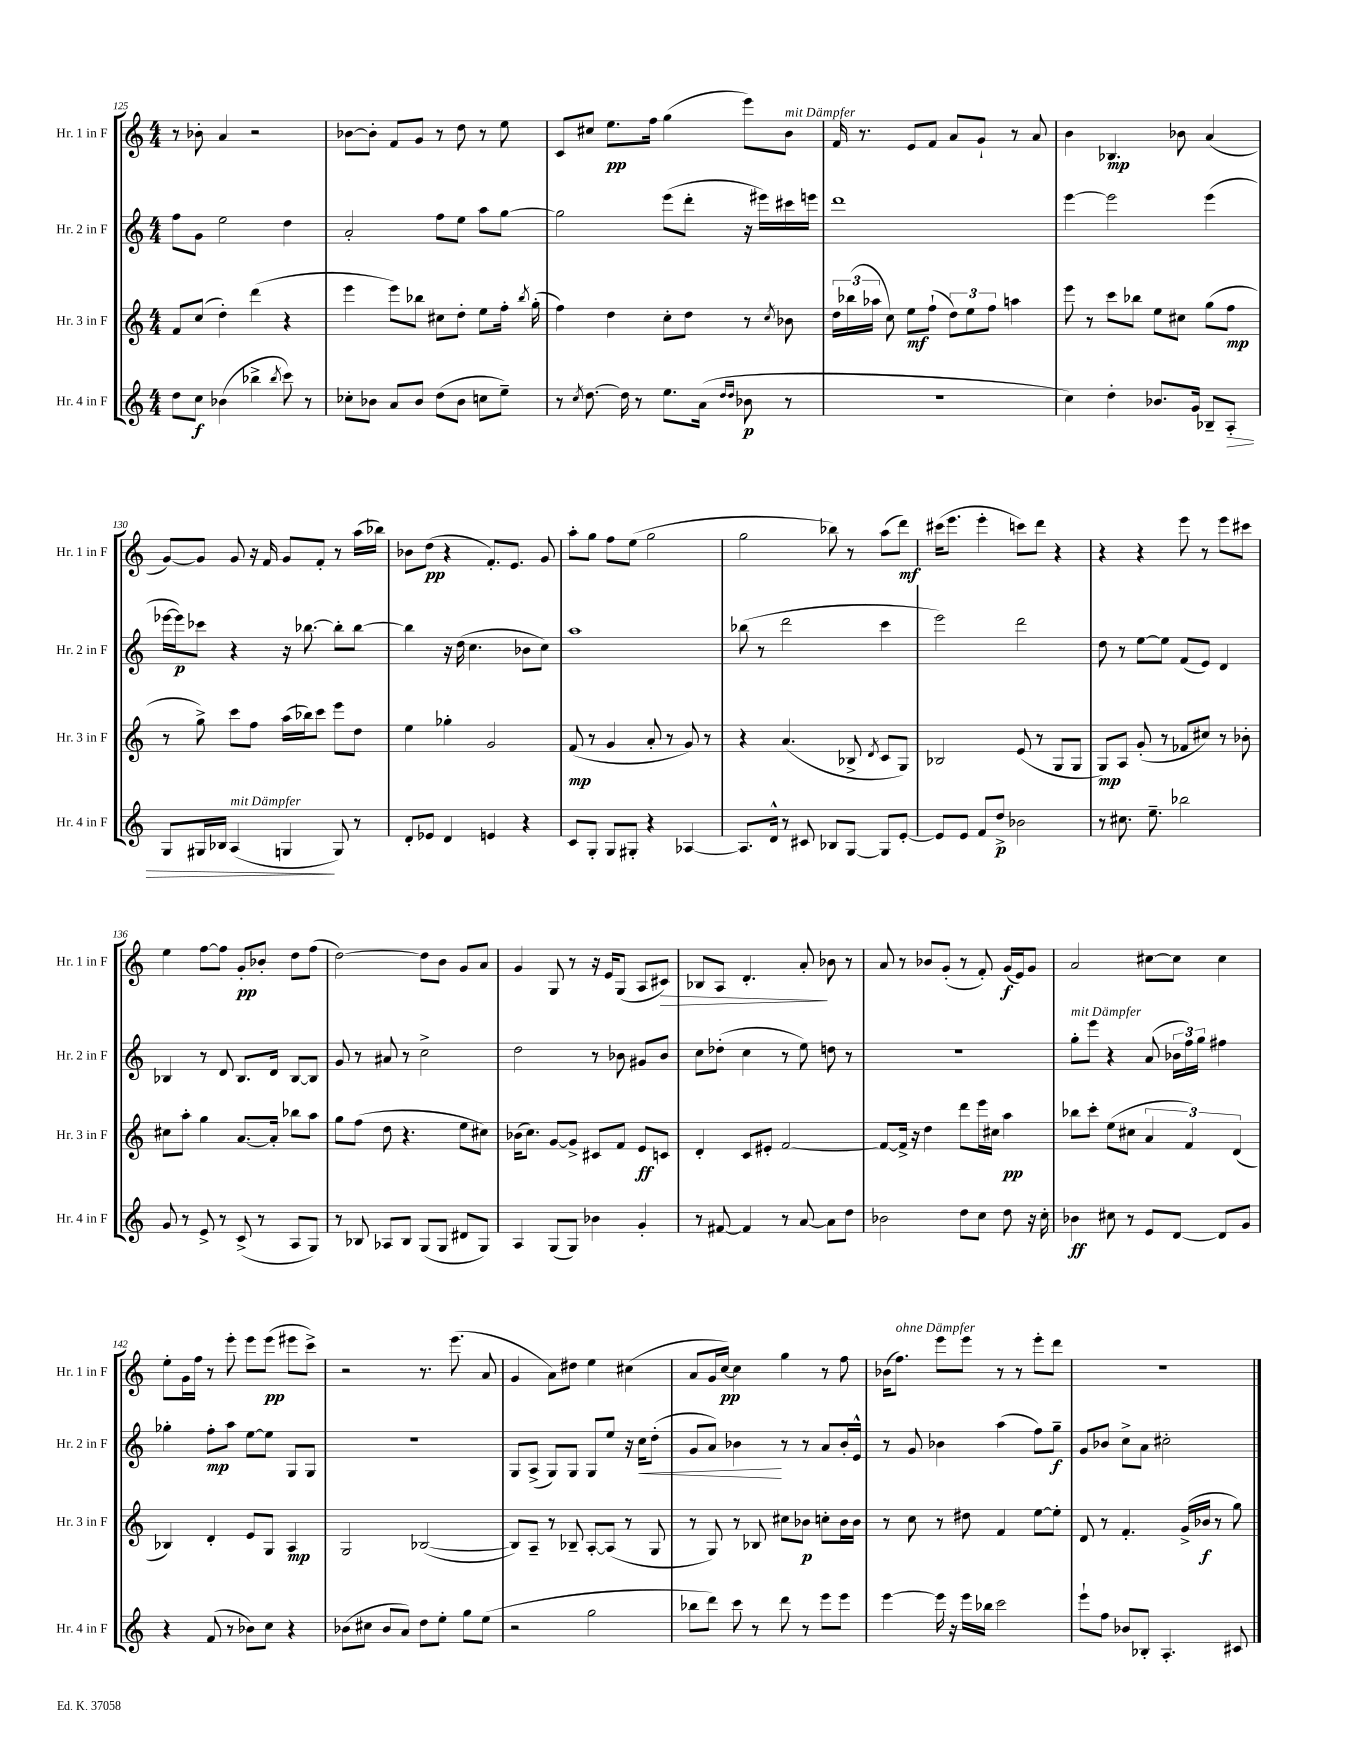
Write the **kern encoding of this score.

**kern	**dynam	**kern	**dynam	**kern	**dynam	**kern	**dynam
*part4	*part4	*part3	*part3	*part2	*part2	*part1	*part1
*staff4	*staff4	*staff3	*staff3	*staff2	*staff2	*staff1	*staff1
*I"Hr. 4 in F	*	*I"Hr. 3 in F	*	*I"Hr. 2 in F	*	*I"Hr. 1 in F	*
*I'Hr. 4 in F	*	*I'Hr. 3 in F	*	*I'Hr. 2 in F	*	*I'Hr. 1 in F	*
*clefG2	*	*clefG2	*	*clefG2	*	*clefG2	*
*k[]	*	*k[]	*	*k[]	*	*k[]	*
*M4/4	*	*M4/4	*	*M4/4	*	*M4/4	*
=125	=125	=125	=125	=125	=125	=125	=125
8dd\L	.	8f/L	.	8ff\L	.	8r	.
8cc\J	f	(8cc/J	.	8g\J	.	8b-X'\	.
(4b-X\	.	4dd'\)	.	2ee\	.	4a/	.
4bb-X^\	.	(4ddd\	.	.	.	2r	.
8qbb-/	.	.	.	.	.	.	.
8ccc\)	.	4r	.	4dd\	.	.	.
8r	.	.	.	.	.	.	.
=126	=126	=126	=126	=126	=126	=126	=126
8cc-X'\L	.	4eee\	.	2a'/	.	[8b-X\L	.
8b-X\J	.	.	.	.	.	8b-'\J]	.
8a/L	.	8eee\L)	.	.	.	8f/L	.
8b-/J	.	8bb-X\J	.	.	.	8g/J	.
(8dd\L	.	8cc#X\L	.	8ff\L	.	8r	.
8b-\J	.	8dd'\J	.	8ee\J	.	8dd\	.
8ccn\L	.	8ee\L	.	8aa\L	.	8r	.
8ee~\J)	.	16ff'\Jk	.	[8gg\J	.	8ee\	.
.	.	8qbb-/	.	.	.	.	.
.	.	(16gg'\	.	.	.	.	.
=127	=127	=127	=127	=127	=127	=127	=127
8r	.	4ff\)	.	2gg\]	.	8c/L	.
8qcc/	.	.	.	.	.	.	.
[8.dd\	.	.	.	.	.	8cc#X/J	.
.	.	4dd\	.	.	.	8.ee\L	pp
16dd\]	.	.	.	.	.	.	.
8r	.	.	.	.	.	.	.
.	.	.	.	.	.	16ff\Jk	.
8.ee\L	.	8cc'\L	.	(8eee\L	.	(4gg\	.
.	.	8dd\J	.	8ddd'\J	.	.	.
(16a\Jk	.	.	.	.	.	.	.
16qqdd/LL	.	.	.	.	.	.	.
16qqdd/JJ	.	.	.	.	.	.	.
8b-X\	p	8r	.	16r	.	8eee\L)	.
.	.	.	.	16eee#X\LL)	.	.	.
.	.	8qcc/	.	.	.	.	.
!	!	!	!	!	!	!LO:TX:a:i:t=mit Dämpfer	!
8r	.	8b-X\	.	16ccc#X\	.	8b\J	.
.	.	.	.	16eeen\JJ	.	.	.
=128	=128	=128	=128	=128	=128	=128	=128
1r	.	24dd\LL	.	1ddd	.	16f/	.
.	.	(24bb-X\	.	.	.	.	.
.	.	.	.	.	.	8.r	.
.	.	24aa-X\JJ	.	.	.	.	.
.	.	8cc\)	.	.	.	.	.
.	.	8ee\L	mf	.	.	8e/L	.
.	.	(8ff`\J	.	.	.	8f/J	.
.	.	12dd\L)	.	.	.	8a/L	.
.	.	12ee\	.	.	.	.	.
.	.	.	.	.	.	8g`/J	.
.	.	12ff\J	.	.	.	.	.
.	.	4aan\	.	.	.	8r	.
.	.	.	.	.	.	8a/	.
=129	=129	=129	=129	=129	=129	=129	=129
4cc\)	.	8eee\	.	[4eee\	.	4b\	.
.	.	8r	.	.	.	.	.
4dd'\	.	8ccc\L	.	2eee\]	.	4.B-X/	mp
.	.	8bb-X\J	.	.	.	.	.
8.b-X/L	.	8ee\L	.	.	.	.	.
.	.	8cc#X\J	.	.	.	8b-X\	.
16g/Jk	.	.	.	.	.	.	.
8B-X~/L	.	(8gg\L	.	(4eee\	.	(4a/	.
!	!LO:HP:b	!	!	!	!	!	!
8A'/J	>	8ff\J	mp	.	.	.	.
!!LO:LB:g=z
=130	=130	=130	=130	=130	=130	=130	=130
8G/L	.	8r	.	[16eee-X\LL	.	[8g/L)	.
.	.	.	.	16eee-\J])	p	.	.
16G#X/L	.	8gg^\)	.	8ccc-X\J	.	8g/J]	.
16B-X/JJ	.	.	.	.	.	.	.
!LO:TX:a:i:t=mit Dämpfer	!	!	!	!	!	!	!
(4A/	.	8ccc\L	.	4r	.	8g/	.
.	.	8ff\J	.	.	.	16r	.
.	.	.	.	.	.	16f/	.
4Gn/	.	(16aa\LL	.	16r	.	8g/L	.
.	.	16bb-X\J)	.	[8.bb-X\	.	.	.
.	.	8ccc\J	.	.	.	8f'/J	.
8G/)	]	8eee\L	.	8bb-'\L]	.	8r	.
8r	.	8dd\J	.	[8bb-\J	.	(16aa\LL	.
.	.	.	.	.	.	16bb-X\JJ)	.
=131	=131	=131	=131	=131	=131	=131	=131
8d'/L	.	4ee\	.	4bb-\]	.	8b-X\L	.
8e-X/J	.	.	.	.	.	(8dd\J	pp
4d/	.	4gg-X'\	.	16r	.	4r	.
.	.	.	.	(16dd\	.	.	.
.	.	.	.	4.cc\	.	.	.
4en/	.	2g/	.	.	.	8.f'/L)	.
.	.	.	.	.	.	8.e/J	.
4r	.	.	.	8b-X\L	.	.	.
.	.	.	.	8cc\J)	.	8g/	.
=132	=132	=132	=132	=132	=132	=132	=132
8c/L	.	(8f/	mp	1aa	.	8aa'\L	.
8G'/J	.	8r	.	.	.	8gg\J	.
8G/L	.	4g/	.	.	.	8ff\L	.
8G#X'/J	.	.	.	.	.	(8ee\J	.
4r	.	8a'/	.	.	.	2gg\	.
.	.	8r	.	.	.	.	.
[4A-X/	.	8g/)	.	.	.	.	.
.	.	8r	.	.	.	.	.
=133	=133	=133	=133	=133	=133	=133	=133
8.A-/L]	.	4r	.	(8bb-X\	.	2gg\	.
.	.	.	.	8r	.	.	.
16d^^/Jk	.	.	.	.	.	.	.
8r	.	(4.a/	.	2ddd\	.	.	.
8c#X/	.	.	.	.	.	.	.
8B-X/L	.	.	.	.	.	8bb-X\)	.
[8G/J	.	8B-X^/	.	.	.	8r	.
.	.	8qd/	.	.	.	.	.
8G/L]	.	8c/L	.	4ccc\	.	(8aa\L	.
[8e'/J	.	8G/J)	.	.	.	8ddd\J)	mf
=134	=134	=134	=134	=134	=134	=134	=134
8e/L]	.	2B-X/	.	2eee\)	.	(16ccc#X\KL	.
.	.	.	.	.	.	8.eee\J	.
8e/J	.	.	.	.	.	.	.
8f/L	.	.	.	.	.	4eee'\	.
8dd^/J	p	.	.	.	.	.	.
2b-X\	.	(8e/	.	2ddd\	.	8cccn\L)	.
.	.	8r	.	.	.	8ddd\J	.
.	.	8G/L	.	.	.	4r	.
.	.	8G/J	.	.	.	.	.
=135	=135	=135	=135	=135	=135	=135	=135
8r	.	8G/L)	mp	8dd\	.	4r	.
8.cc#X\	.	8A/J	.	8r	.	.	.
.	.	(8g'/	.	[8ee\L	.	4r	.
8.ee~\	.	.	.	.	.	.	.
.	.	8r	.	8ee\J]	.	.	.
2bb-X\	.	8f-X/L	.	(8f/L	.	8eee\	.
.	.	8cc#X/J)	.	8e/J)	.	8r	.
.	.	8r	.	4d/	.	8eee\L	.
.	.	8b-X'\	.	.	.	8ccc#X\J	.
!!LO:LB:g=z
=136	=136	=136	=136	=136	=136	=136	=136
8g/	.	8cc#X\L	.	4B-X/	.	4ee\	.
8r	.	8aa'\J	.	.	.	.	.
8e^/	.	4gg\	.	8r	.	[8ff\L	.
8r	.	.	.	8d/	.	8ff\J]	.
(8c^/	.	[8.a/L	.	8.B-/L	.	8g'/L	pp
8r	.	.	.	.	.	8b-X'/J	.
.	.	16a'/Jk]	.	16d/Jk	.	.	.
8A/L	.	8bb-X\L	.	[8B-/L	.	8dd\L	.
8G/J)	.	8aa\J	.	8B-/J]	.	(8ff\J	.
=137	=137	=137	=137	=137	=137	=137	=137
8r	.	8gg\L	.	8g/	.	[2dd\)	.
8B-X/	.	(8ff\J	.	8r	.	.	.
8A-X/L	.	8dd\	.	8a#X/	.	.	.
8B-/J	.	4.r	.	8r	.	.	.
(8G/L	.	.	.	2cc^\	.	8dd\L]	.
8G/J	.	.	.	.	.	8b\J	.
8d#X/L	.	8ee\L	.	.	.	8g/L	.
8G/J)	.	8cc#X\J)	.	.	.	8a/J	.
=138	=138	=138	=138	=138	=138	=138	=138
4A/	.	(16b-X\KL	.	2dd\	.	4g/	.
.	.	8.cc\J)	.	.	.	.	.
(8G/L	.	[8g/L	.	.	.	8G/	.
8G/J)	.	8g^/J]	.	.	.	8r	.
4b-X\	.	8c#X/L	.	8r	.	16r	.
.	.	.	.	.	.	16e/KL	.
.	.	8f/J	.	8b-X\	.	(8G/J	.
4g'/	.	8e/L	ff	8g#X/L	.	8A/L	.
!	!	!	!	!	!	!	!LO:HP:b
.	.	8cn/J	.	8b-/J	.	8c#X/J)	>
=139	=139	=139	=139	=139	=139	=139	=139
8r	.	4d'/	.	8cc\L	.	8B-X/L	.
[8f#X/	.	.	.	(8dd-X'\J	.	8A/J	.
4f#/]	.	8c/L	.	4cc\	.	4.d'/	.
.	.	8e#X'/J	.	.	.	.	.
8r	.	[2f/	.	8r	.	.	.
[8a/	.	.	.	8ee\)	.	8a'/	.
8a\L]	.	.	.	8ddn\	.	8b-X\	]
8dd\J	.	.	.	8r	.	8r	.
=140	=140	=140	=140	=140	=140	=140	=140
2b-X\	.	8f/L_	.	1r	.	8a/	.
.	.	16f^/Jk]	.	.	.	8r	.
.	.	16r	.	.	.	.	.
.	.	4dd\	.	.	.	8b-X/L	.
.	.	.	.	.	.	(8g'/J	.
8dd\L	.	8ddd\L	.	.	.	8r	.
8cc\J	.	16eee\L	.	.	.	8f'/)	.
.	.	16cc#X\JJ	.	.	.	.	.
8dd\	.	4aa\	pp	.	.	(16g/LL	f
.	.	.	.	.	.	16e/J)	.
16r	.	.	.	.	.	8g/J	.
16cc'\	.	.	.	.	.	.	.
=141	=141	=141	=141	=141	=141	=141	=141
!	!	!	!	!LO:TX:a:i:t=mit Dämpfer	!	!	!
4b-X\	ff	8bb-X\L	.	8gg'\L	.	2a/	.
.	.	8ccc'\J	.	8eee\J	.	.	.
8cc#X\	.	(8ee\L	.	4r	.	.	.
8r	.	8cc#X\J	.	.	.	.	.
8e/L	.	6a/	.	(8a/	.	[8cc#X\L	.
[8d/J	.	.	.	24b-X\LL	.	8cc#\J]	.
.	.	6f/)	.	24ff\)	.	.	.
.	.	.	.	24gg\JJ	.	.	.
8d/L]	.	.	.	4ff#X\	.	4cc#\	.
.	.	(6d/	.	.	.	.	.
8g/J	.	.	.	.	.	.	.
!!LO:LB:g=z
=142	=142	=142	=142	=142	=142	=142	=142
4r	.	4B-X/)	.	4gg-X'\	.	8ee'\L	.
.	.	.	.	.	.	16g\L	.
.	.	.	.	.	.	16ff\JJ	.
(8f/	.	4d'/	.	8ff'\L	mp	8r	.
8r	.	.	.	8aa\J	.	8eee'\	.
8b-X\L)	.	8e/L	.	[8ee\L	.	8eee\L	.
8cc\J	.	8G/J	.	8ee\J]	.	(8eee\J	pp
4r	.	4A/	mp	8G/L	.	8eee#X\L	.
.	.	.	.	8G/J	.	8ccc^\J)	.
=143	=143	=143	=143	=143	=143	=143	=143
(8b-X\L	.	2G/	.	1r	.	2r	.
8cc#X\J	.	.	.	.	.	.	.
8b-/L	.	.	.	.	.	.	.
8a/J)	.	.	.	.	.	.	.
8dd\L	.	([2B-X/	.	.	.	8.r	.
8ee'\J	.	.	.	.	.	.	.
.	.	.	.	.	.	(8.eee\	.
8gg\L	.	.	.	.	.	.	.
(8ee\J	.	.	.	.	.	8a/	.
=144	=144	=144	=144	=144	=144	=144	=144
2r	.	8B-/L])	.	8G/L	.	4g/	.
.	.	8A~/J	.	(8A^/J	.	.	.
.	.	8r	.	8G/L)	.	8a\L)	.
.	.	8B-X~/	.	8G/J	.	8dd#X\J	.
2gg\	.	[8A'/L	.	8G/L	.	4ee\	.
.	.	(8A/J]	.	8ee/J	.	.	.
.	.	8r	.	16r	.	(4cc#X\	.
!	!	!	!	!	!LO:HP:b	!	!
.	.	.	.	16cc\KL	<	.	.
.	.	8G/	.	(8dd'\J	.	.	.
=145	=145	=145	=145	=145	=145	=145	=145
8bb-X\L	.	8r	.	8g/L	.	8a/L	.
8ddd\J)	.	8G/)	.	8a/J)	.	16g/L	.
.	.	.	.	.	.	[16cc/JJ)	pp
8ccc\	.	8r	.	4b-X\	.	4cc\]	.
8r	.	8B-X/	.	.	.	.	.
8ddd\	.	8cc#X\L	.	8r	[	4gg\	.
8r	.	8b-X\J	p	8r	.	.	.
8eee\L	.	8ccn'\L	.	8a/L	.	8r	.
8eee\J	.	16b-\L	.	16b-'/L	.	8ff\	.
.	.	16b-\JJ	.	16e^^/JJ	.	.	.
=146	=146	=146	=146	=146	=146	=146	=146
[4eee\	.	8r	.	8r	.	(16b-X\KL	.
!	!	!	!	!	!	!LO:TX:a:i:t=ohne Dämpfer	!
.	.	.	.	.	.	8.ff\J)	.
.	.	8cc\	.	8g/	.	.	.
16eee\]	.	8r	.	4b-X\	.	8eee\L	.
16r	.	.	.	.	.	.	.
16eee\LL	.	8dd#X\	.	.	.	8eee\J	.
16bb-X\JJ	.	.	.	.	.	.	.
2ccc\	.	4f/	.	(4aa\	.	8r	.
.	.	.	.	.	.	8r	.
.	.	[8ee\L	.	8ff\L)	.	8eee'\L	.
.	.	8ee'\J]	.	8gg~\J	f	8ddd\J	.
=147	=147	=147	=147	=147	=147	=147	=147
8eee`\L	.	8d/	.	8g/L	.	1r	.
8ff\J	.	8r	.	8b-X/J	.	.	.
8b-X/L	.	4.f'/	.	8cc^\L	.	.	.
8B-X'/J	.	.	.	8a\J	.	.	.
4.A'/	.	.	.	2cc#X'\	.	.	.
.	.	(16g^/LL	.	.	.	.	.
.	.	16b-X/JJ	f	.	.	.	.
.	.	8r	.	.	.	.	.
8c#X/	.	8gg\)	.	.	.	.	.
==	==	==	==	==	==	==	==
*-	*-	*-	*-	*-	*-	*-	*-
